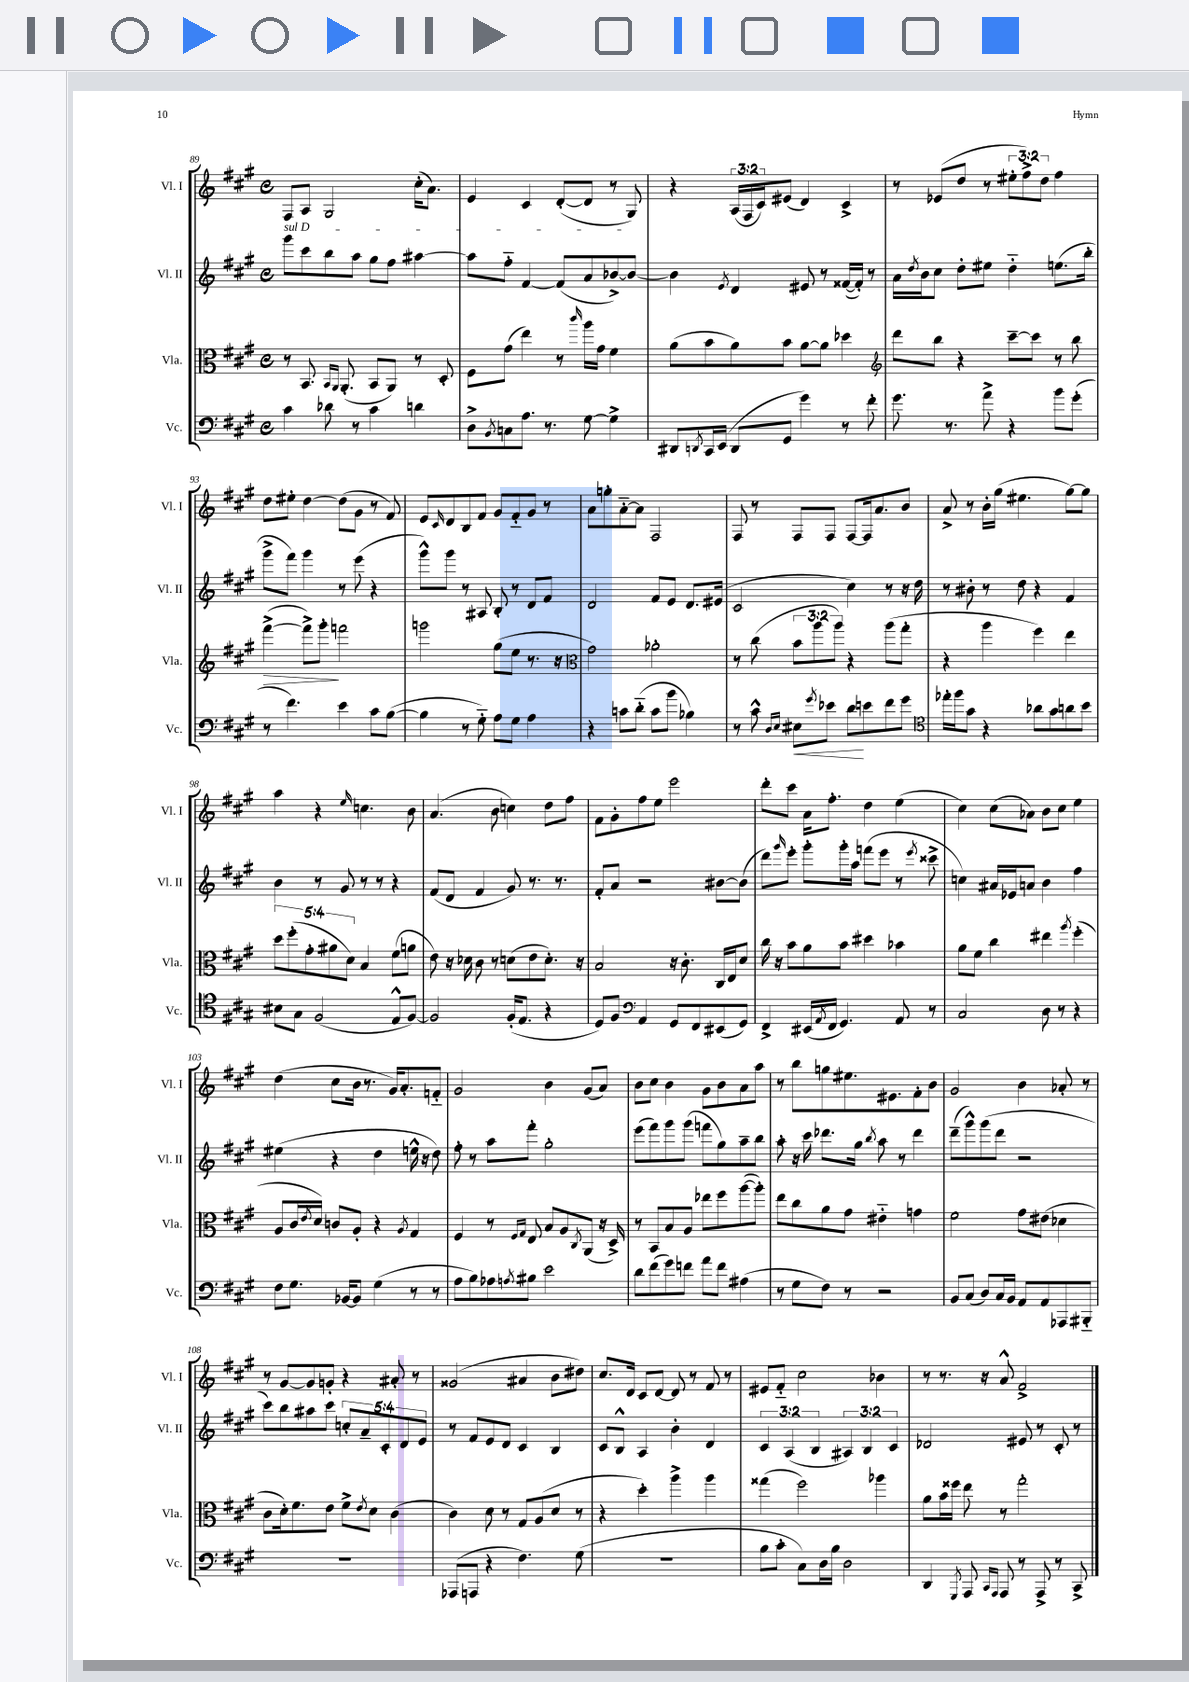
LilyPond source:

<<
\new StaffGroup <<
\new Staff = "s0" \with { instrumentName = "Vl. I" shortInstrumentName = "Vl. I" } {
    \clef treble \key a \major \defaultTimeSignature \time 4/4 \override Staff.TupletNumber.text = #tuplet-number::calc-fraction-text
    fis8 a8 gis2 cis''16-.( a'8.) |
    e'4 cis'4 d'8~-.( d'8 r8 gis8) |
    r4 \tuplet 3/2 { a16( fis16 cis'16) } eis'8( d'4) cis'4-> |
    r8 ees'8( d''8 r8 \tuplet 3/2 { eis''8-. fis''8->) d''8 } fis''4 |
    d''8 eis''8-. d''4~ d''8( gis'8 r8 fis'8) |
    e'8 \grace { cis'16 } d'8 b8 fis'8 gis'8 fis'8-_ gis'8 r8 |
    a'8 g''8-. a'8~-_ a'8 fis2 |
    fis8 r8 fis8 fis8 fis8~ fis16 a'8. b'8 |
    a'8-> r8 b'16-. gis''16( eis''4. gis''8~) gis''8 |
    a''4 r4 \grace { e''16 } c''4. b'8 |
    a'4.( b'8 c''4) d''8 fis''8 |
    fis'8 gis'8-. fis''8 e''8 e'''2 |
    d'''8-. cis'''8 a'16 fis''8.-. d''4 e''4( |
    cis''4) cis''8( aes'8) b'8 cis''8 e''4 |
    d''4( cis''8 b'16 r8. gis'16) a'8.-. f'8-_ |
    gis'2 b'4 gis'8( a'8) |
    b'8 cis''8 b'4 gis'8 b'8 a'8 a''8 |
    r8 b''8 g''8 eis''8. eis'8. fis'8-. b'8 |
    gis'2 b'4 aes'8-. r8 |
    r8 gis'8~ gis'8 g'8-. r4 ais'8-. r8 |
    gisis'2( ais'4 b'8 dis''8) |
    cis''8. d'16 cis'8 d'8~ d'8 r8 fis'8 r8 |
    eis'8 fis'8-_ cis''2 bes'4 |
    r8 r8. r16 a'8-^ fis'2-> \bar "|." |
}
\new Staff = "s1" \with { instrumentName = "Vl. II" shortInstrumentName = "Vl. II" } {
    \clef treble \key a \major \defaultTimeSignature \time 4/4 \override Staff.TupletNumber.text = #tuplet-number::calc-fraction-text
    \once \override TextSpanner.bound-details.left.text = \markup { \italic "sul D" } gis'''8\startTextSpan cis'''8 b''8 a''8 gis''8 fis''8 ais''4~ |
    ais''8 fis''8-_ fis'4~ fis'8( a'8 bes'8~->) bes'8~\stopTextSpan |
    bes'4 \acciaccatura { e'8 } d'4 eis'8 r8 fisis'16~( fisis'16-.) r8 |
    a'16 \acciaccatura { d''8 } b'16 cis''8 d''8-. eis''8 d''4-_ e''8.( b''16-. |
    gis'''8-> fis'''8) gis'''4 r8 e'''8( r4 |
    gis'''8-^) gis'''8 r8 ais8 b8-. r8 d'8 fis'8 |
    d'2 fis'8 e'8 d'8. eis'16( |
    cis'2 cis''4) r8 r16 d''16 |
    r8 bis'8-. r8 d''8 r4 fis'4 |
    b'4 r8 gis'8 r8 r8 r4 |
    fis'8( d'8 fis'4 gis'8) r8. r8. |
    fis'8-. a'8 r2 bis'8~ bis'8( |
    d'''8) \grace { gis'''16 } e'''8-. gis'''8-. gis'''16-. a''16 f'''8( e'''8 r8 \acciaccatura { e'''8 } cisis'''8-> |
    c''4) ais'16 ees'16 a'8 b'4 fis''4 |
    eis''4( r4 d''4 e''16-^ r16 d''8) |
    fis''8-. r8 a''8 fis'''8-. gis''2-. |
    e'''8( fis'''8) gis'''8 gis'''8( f'''8 gis''8) a''8-- b''8 |
    a''8-. r16 cis'''16 des'''8. gis''16 \acciaccatura { b''8 } a''8 r8 des'''4 |
    d'''8--( gis'''8-^) gis'''8( d'''8 r2 |
    cis'''8) b''8 ais''8 cis'''8 \tuplet 5/4 { c''8-. a'8-- cis'8-. d'8 e'8 } |
    r8 fis'8 e'8 d'8 cis'4 b4 |
    cis'8 b8-^ a4 b'4-. d'4 |
    \tuplet 3/2 { cis'4 a4( b4 } \tuplet 3/2 { ais4) b4 cis'4 } |
    des'2 eis'8 r8 cis'8-. r8 \bar "|." |
}
\new Staff = "s2" \with { instrumentName = "Vla." shortInstrumentName = "Vla." } {
    \clef alto \key a \major \defaultTimeSignature \time 4/4 \override Staff.TupletNumber.text = #tuplet-number::calc-fraction-text
    r8 b,8. \grace { b,16 a,16 } a,8.-.( b,8 a,8) r8 d8-. |
    fis8 gis'8( e''4) r8 \grace { cis'''16 } a''16 gis'16 fis'4 |
    a'8( b'8 a'8) b'8 a'8~ a'8 des''4 |
    \clef treble d'''8 b''8 r4 cis'''8~-- cis'''8 r8 b''8 |
    fis'''4~->\>( fis'''8->) gis'''8-.\! f'''2 |
    g'''2 gis''8( e''8 r8. r16 |
    \clef alto gis'2) aes'2-. |
    r8 cis''8( \tuplet 3/2 { b'8 a''8 a''8) } r4 a''8( gis''8-. |
    r4 a''4 fis''4) e''4 |
    \tuplet 5/4 { d''8 fis''8-.( gis'8-. ais'8 d'8) } b4 fis'8( a'8 |
    e'8) r16 des'16 cis'8 r8 d'8( e'8 d'8.-.) r16 |
    b2 r16 cis'8.-. cis16 e16 d'8 |
    cis''16 r16 b'8 a'8 b'8 dis''4 bes'4 |
    a'8 fis'8 cis''4 eis''4 \acciaccatura { a''8 } fis''4-.( |
    a8 cis'16 \acciaccatura { e'8 } d'16) c'8 a8-. r4 \acciaccatura { a8 } gis4 |
    fis4 r8 \grace { fis16 gis16 } e8 b8 a8 \acciaccatura { cis8 } a,8( r16 d16->) |
    r8 b,8 b8 a8 ees''8 fis''8 a''8~( a''8-.) |
    e''8 cis''8 a'8 gis'8 eis'4-_ g'4 |
    fis'2 gis'8 eis'8( des'4 |
    cis'8 d'16-.) fis'8. e'8 fis'8-> \acciaccatura { e'8 } d'8 cis'4( |
    cis'4) d'8 r8 gis8 a8( d'8 r8 |
    r4 d''4-.) a''4-> a''4 |
    gisis''4( fis''2) aes''4 |
    a'8 b'16 fisis''16 e''8 r8 gis''2-. \bar "|." |
}
\new Staff = "s3" \with { instrumentName = "Vc." shortInstrumentName = "Vc." } {
    \clef bass \key a \major \defaultTimeSignature \time 4/4
    cis'4 des'8 r8 cis'4 d'4 |
    d8-> \acciaccatura { b,8 } c8 a8. r8. gis8~ gis4-> |
    dis,8 \acciaccatura { d,8 } cis,16 e,16( d,8 gis,8 gis'4) r8 fis'8-. |
    gis'8. r8. a'8-> r4 b'8 gis'8-.( |
    r8 fis'4.) e'4 cis'8 b8~( |
    b4 r8 gis8-_) a8 gis8 a4 |
    r4 c'8 d'8-_( c'8 b'8 bes4) |
    r8 cis'8-^ \grace { d16 e16 } eis8\< \acciaccatura { gis'8 } ees'8 d'8\! e'8 fis'8 gis'8 |
    \clef tenor ees''16-. fis''16 gis'8 r4 aes'8 gis'8 a'8 b'8 |
    bis8 gis8 fis2( e8-^ fis8~) |
    fis2 fis16-.( e8. r4 |
    d8) fis8 \clef bass a,4 gis,8 fis,8 eis,8( gis,8) |
    fis,4-> eis,16( \acciaccatura { a,8 } fis,16 gis,4.) a,8 r8 |
    cis2 d8 r8 r4 |
    fis8 gis8. bes,16~ bes,8 gis4( r8 r8 |
    a8 b8) aes8 \acciaccatura { a8 } bis8 e'2 |
    d'8 fis'8( gis'8) f'8 a'8 f'8 ais4( |
    r8 gis8 fis8) r8 r2 |
    b,8 cis8( d8) cis16 b,16 a,8 a,8 aes,,8 bis,,8-_ |
    R1 |
    aes,,8( a,,8 r4 fis4.) gis8( |
    R1 |
    b8 cis'8-. cis8) d16 b16 d2 |
    d,4 \acciaccatura { gis,,8 } a,,8 \grace { cis,16 a,,16 } a,,8 r8 a,,8-> r8 cis,8-> \bar "|." |
}
>>
>>
\layout { \context { \Score currentBarNumber = #89 } }
